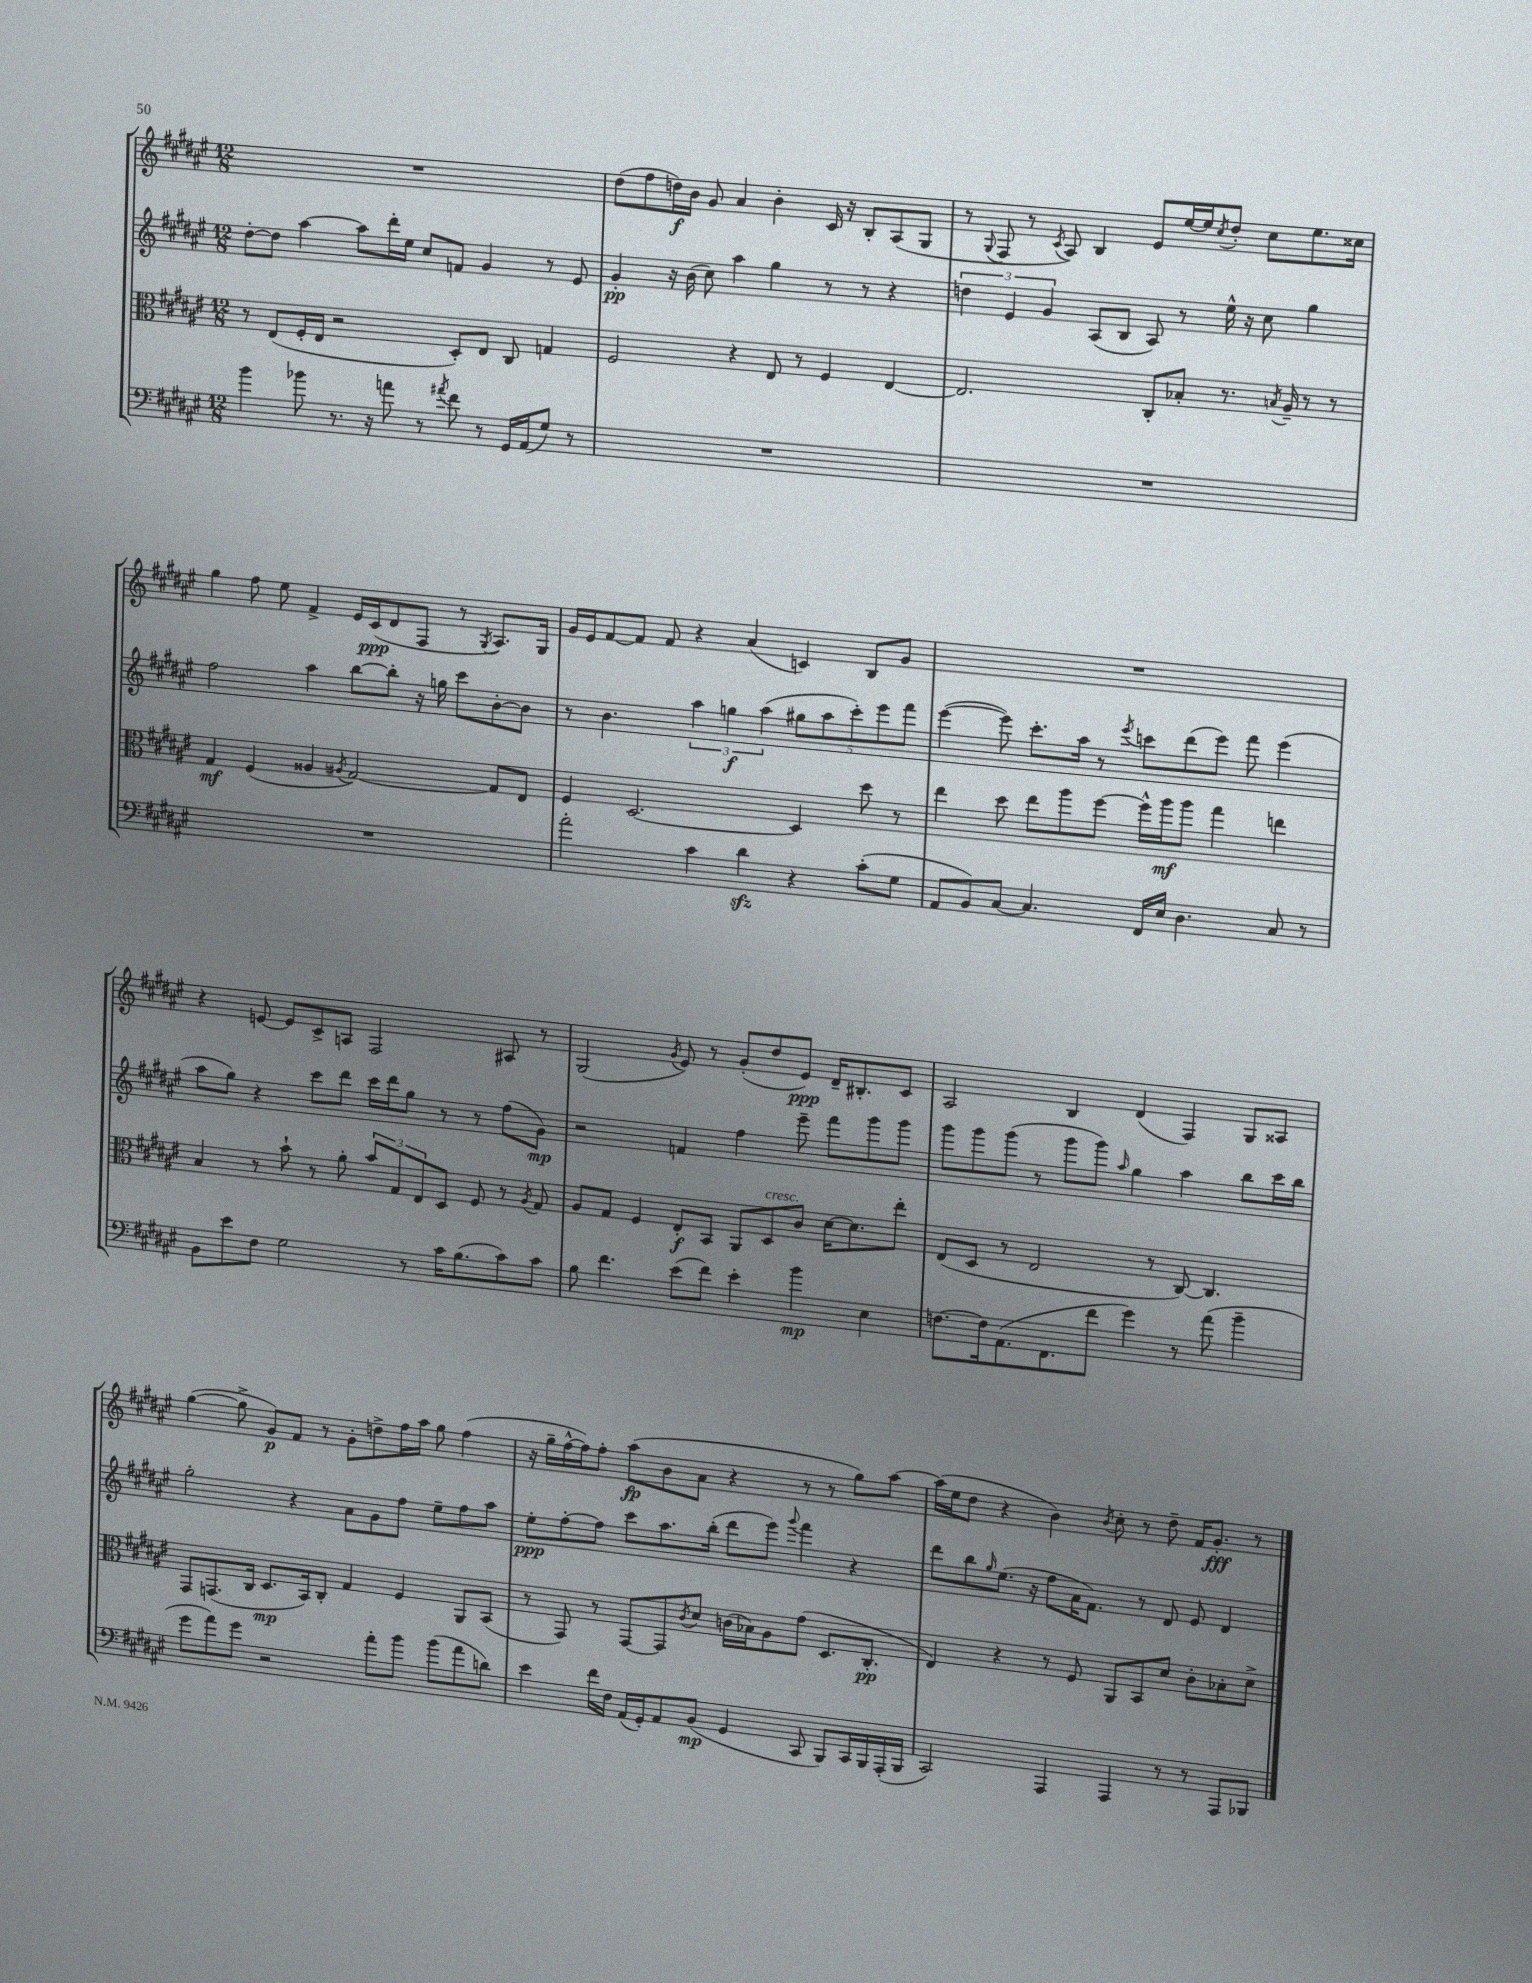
<<
\new StaffGroup <<
\new Staff = "s0" {
    \clef treble \key fis \major \numericTimeSignature \time 12/8
    R1. |
    dis''8( fis''8 d''16\f) b'16 gis'8 ais'4 b'4-. cis'16 r16 b8-. ais8( gis8 |
    r8 \appoggiatura { gis8 } fis8 r8 \acciaccatura { cis'8 } ais8) b4 eis'8 eis''16~ eis''16 \acciaccatura { cis''8 } dis''8-. cis''8 eis''8. cisis''16 |
    gis''4 fis''8 eis''8 fis'4-> eis'16 cis'16\ppp( dis'8 fis8 r8 \acciaccatura { gis8 } ais8.) gis16 |
    gis'16 eis'16 fis'8~ fis'8 fis'8 r4 ais'4( c'4) b8 gis'8 |
    R1. |
    r4 e'8~ e'8 cis'8-> a8 fis2 ais8 r8 |
    gis2( \acciaccatura { gis'8 } eis'8) r8 gis'8-.( dis''8 eis'8\ppp) dis'16-- bis8.-. cis'8 |
    ais2 b4 dis'4( fis4) gis8 aisis8 |
    gis''4~( gis''8-> gis'8\p) fis'8 r8 gis'8-. d''8-> fis''16 ais''16 gis''8 fis''4( |
    r16 gis''16-- fis''16~-^ fis''16) fis''8-. ais''8\fp( b'8 ais'8 r4 r8 r8 gis''8) ais''8~ |
    ais''16( eis''16 dis''8 r4 b'4) \acciaccatura { b'8 } cis''8-. r8 dis''8-- fis'16 gis'8.-.\fff r8 \bar "|." |
}
\new Staff = "s1" {
    \clef treble \key fis \major \numericTimeSignature \time 12/8
    dis''8~-. dis''8 ais''4~ ais''8 dis'''16-. eis''16 cis''8 f'8 gis'4 r8 eis'8 |
    gis'4-.\pp r16 b'16( cis''8) ais''4 gis''4 r8 r8 r4 |
    \tuplet 3/2 { d''4 eis'4 gis'4 } ais8( b8 ais8) r8 eis''16-^ r16 cis''8 gis''4 |
    fis''2 ais''4 b''8~ b''8-. r16 g''16 cis'''8 b'8~-. b'8 |
    r8 b'4. \tuplet 3/2 { ais''4 g''4\f ais''4( } \tuplet 5/4 { gis''8 ais''8 cis'''8-.) eis'''8 fis'''8 } |
    eis'''4~( eis'''8) cis'''8.-. ais''16 r8 \acciaccatura { eis'''8 } c'''8 dis'''8( eis'''8) fis'''8 eis'''4( |
    ais''8 gis''8) r4 cis'''8 dis'''8 cis'''16 dis'''16 gis''8 r8 r8 fis''8( gis'8\mp) |
    r2 f'4 fis''4 eis'''8-- fis'''8 gis'''8 gis'''8 |
    gis'''8 gis'''8 gis'''8( r8 gis'''8 gis'''8) \grace { ais''16 } gis''4 ais''4 b''8 cis'''16 b''16 |
    gis''2-. r4 ais'8 gis'8 fis''8 eis''8-- fis''8 ais''8 |
    eis''8-.\ppp fis''8~-. fis''8 cis'''8 ais''8. b''16-.( dis'''8 eis'''8) \appoggiatura { gis'''8 } fis'''4 r4 |
    dis'''8 b''8 \grace { gis''16 } eis''8.( r16 fis''8 ais'16 fis'8.) r8 dis'8 eis'8 dis'4 \bar "|." |
}
\new Staff = "s2" {
    \clef alto \key fis \major \numericTimeSignature \time 12/8
    r8 eis8( fis16-. eis16 r2 dis8-.) eis8 cis8 g4 |
    fis2 r4 eis8 r8 fis4 eis4~ |
    eis2. cis8-. bes8-. r8. \acciaccatura { b8 } ais16-- r8 r8 |
    gis4\mf fis4( aisis4 \acciaccatura { ais8 } gis2~) gis8 eis8 |
    fis4 dis2.~ dis4 dis''8 r8 |
    eis''4 dis''8 eis''8 ais''8 fis''8~ fis''16-^ ais''16\mf ais''8 gis''4 e''4 |
    b4 r8 b'8-! r8 ais'8-. \tuplet 3/2 { b'8 gis8 eis8 } dis8 fis8 r8 \acciaccatura { ais8 } gis8 |
    ais8 gis8 fis4 eis8-.\f b,8 ais,8 dis8^\markup { \italic "cresc." } cis'8 dis'16~ dis'8. eis''8-. |
    eis8( dis8 r8 eis2 r8 cis8~) cis4. |
    gis,8 g,8.( cis16 dis8.\mp b,16) cis8-. gis4 fis4 ais,8 b,8( |
    r8 gis,8) r8 gis,8~ gis,8 \acciaccatura { cis'8 } dis'8 c'16( bes16) ais8 gis'8( dis8. cis8.-.\pp |
    eis4) r4 r8 fis8 ais,8 b,8 dis'8 cis'8-. bes8-. dis'8-> \bar "|." |
}
\new Staff = "s3" {
    \clef bass \key fis \major \numericTimeSignature \time 12/8
    b'4 bes'8 r8. r16 a'8 r8 \acciaccatura { ais'8 } fis'8 r8 gis,16 ais,16( gis8) r8 |
    R1. |
    R1. |
    R1. |
    ais'2-. cis'4 dis'4\sfz r4 cis'8-.( gis8 |
    ais,8 b,8) cis8~ cis4. fis,16 eis16 dis4. cis8 r8 |
    b,8 eis'8 fis8 gis2 r8 cis'16 b8.( cis'8) cis'8 |
    b8 fis'4. eis'8( fis'8) eis'4-. b'4\mp eis4 |
    f8.~ f16 ais,8.( fis,8. fis'8 gis'4) r8 ais'8( b'4-- |
    gis'8 ais'8) gis'8 r2 ais'8-. b'8 b'8( ais'8 d'8) |
    eis'4 fis'16 fis16 ais,16( gis,16-.) ais,8 b,8\mp( gis,4 cis,8 b,,8) cis,16 b,,16 ais,,16-.( b,,16 |
    cis,2) ais,,4 ais,,4 r8 r8 ais,,8 bes,,8 \bar "|." |
}
>>
>>
\layout { \context { \Score \remove "Bar_number_engraver" } }
